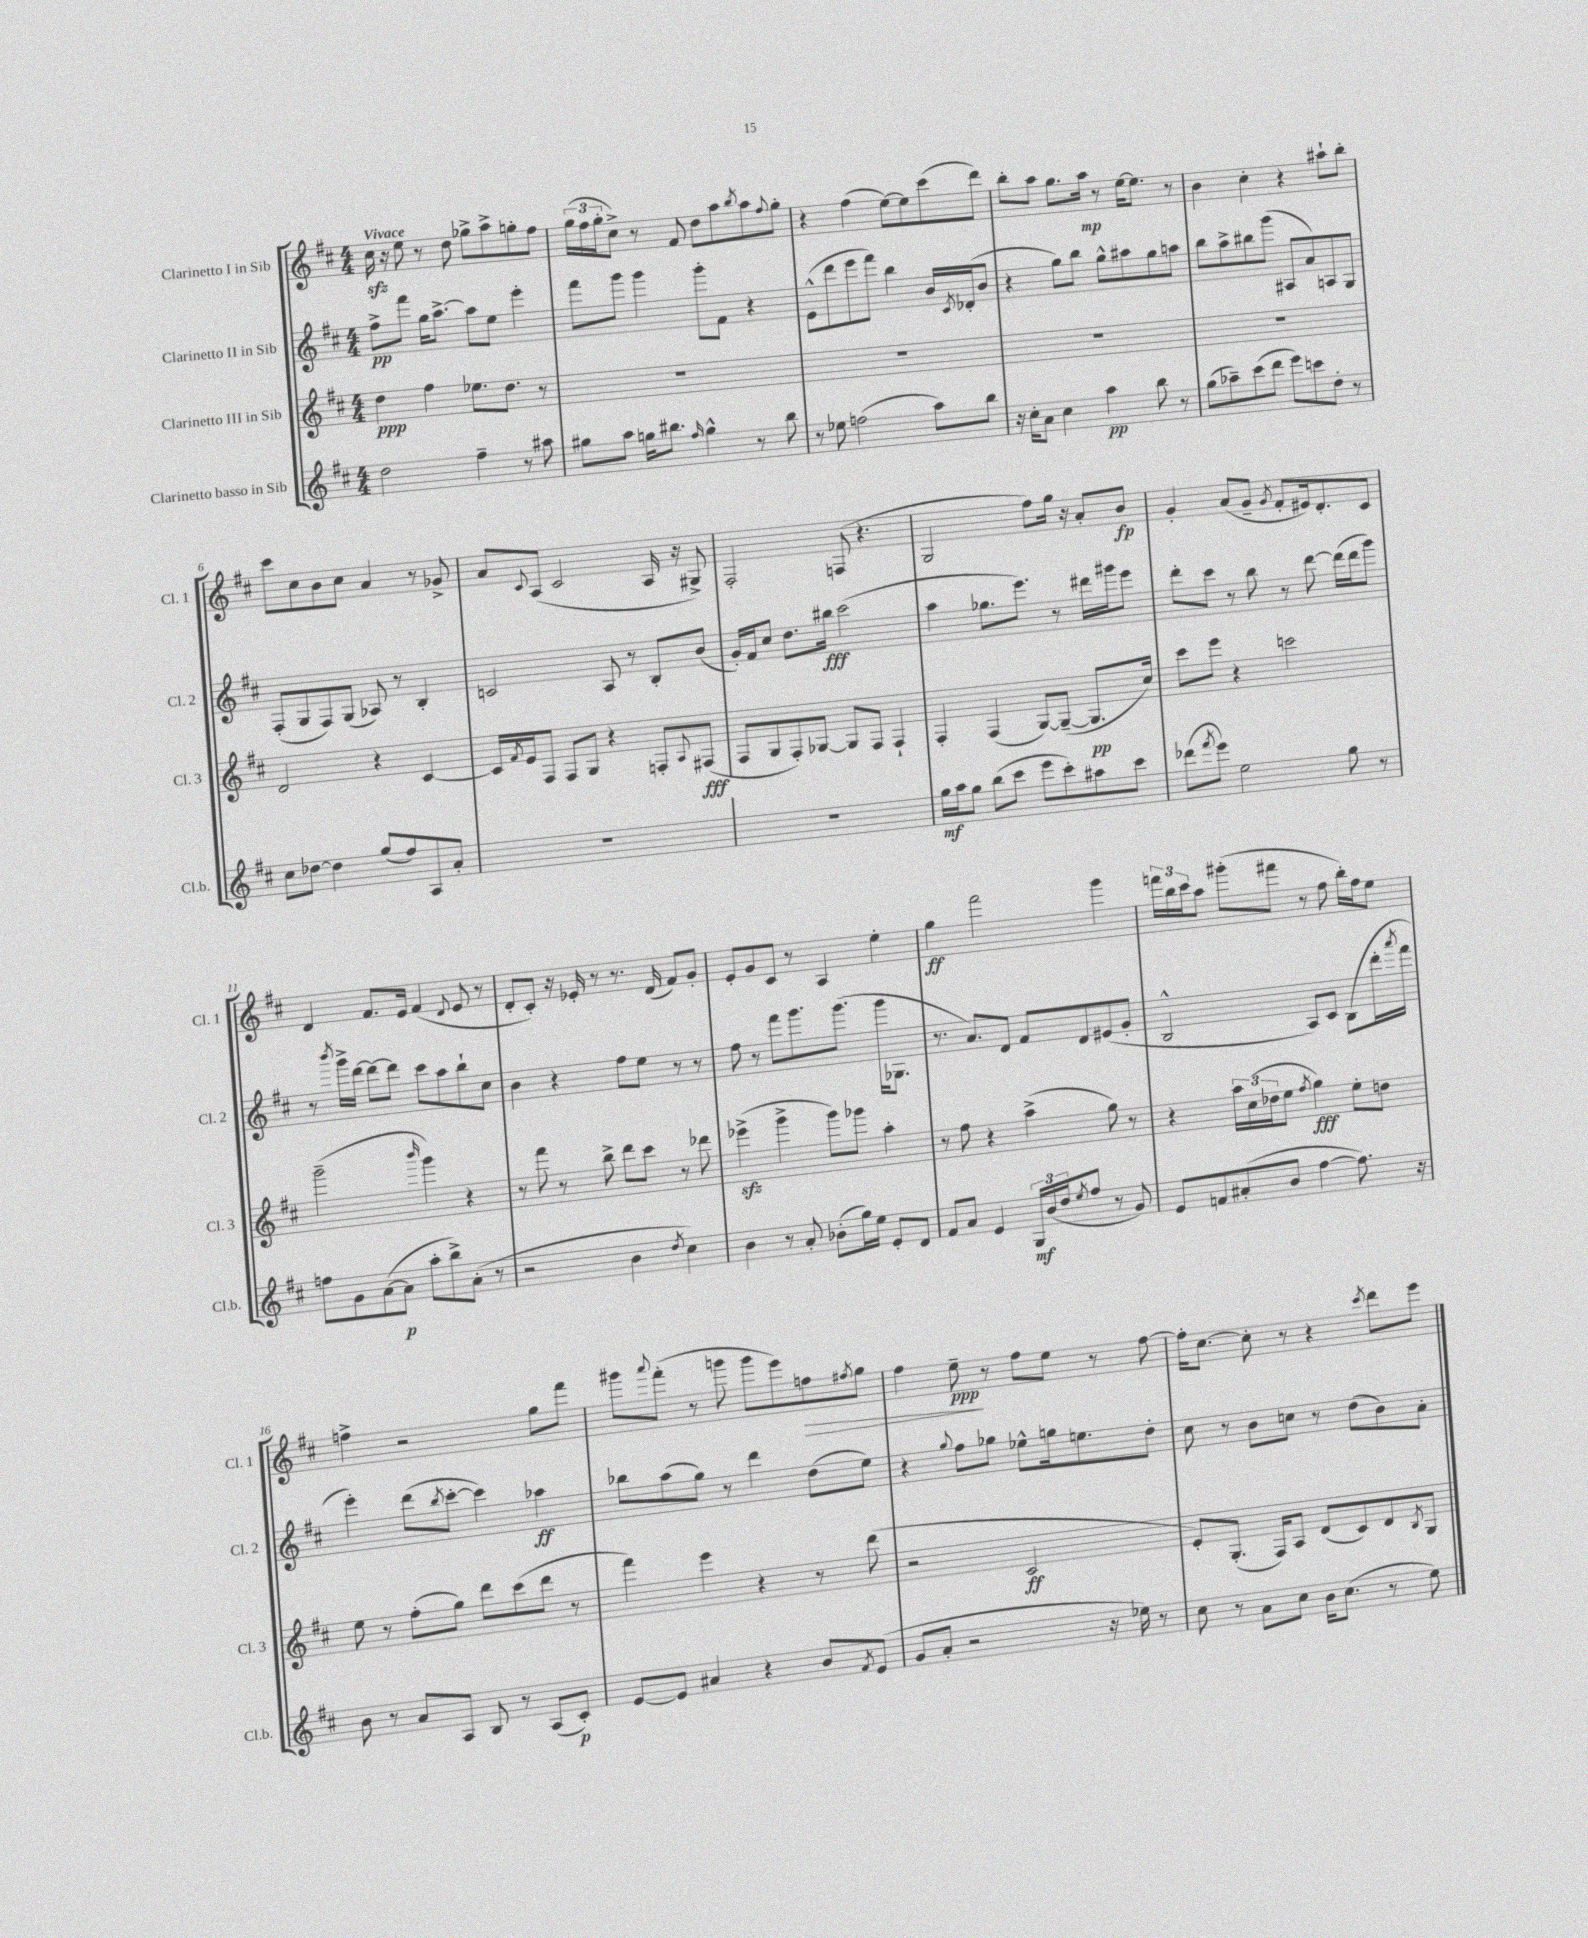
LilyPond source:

<<
\new StaffGroup <<
\new Staff = "s0" \with { instrumentName = "Clarinetto I in Sib" shortInstrumentName = "Cl. 1" } {
    \clef treble \key d \major \numericTimeSignature \time 4/4 \tempo "Vivace"
    cis''16\sfz r16 e''8 r8 d''8 ges''8-> a''8-> g''8-. fis''8 |
    \tuplet 3/2 { g''16( fis''16 g''16-. } cis''8->) r8 fis'8 d''8 a''8 \acciaccatura { b''8 } a''8 \appoggiatura { fis''8 } g''8-. |
    r4 fis''4( e''8~) e''8 cis'''8( d'''8) |
    b''8-. a''8 g''8. a''16\mp r8 e''16~ e''8. r8 |
    b'4 cis''4-. r4 ais''8-! b''8-. |
    cis'''8 cis''8 b'8 cis''8 a'4 r8 ges'8-> |
    a'8 \appoggiatura { cis'8 } a8( cis'2 a16 r16 gis8->) |
    fis2-. f8( r4. |
    g2 fis''8) g''16 r16 a'8-. b'8\fp |
    g'4-. a'8( g'8-- \acciaccatura { g'8 } fis'8-. eis'16) d'8.-. cis'8 |
    d'4 fis'8. e'16 fis'4( \appoggiatura { d'8 } e'8 r8 |
    d'8-. cis'8-.) r16 ees'16-. r8 r8. d'16( fis'8) g'8-. |
    e'8-. g'8 cis'8 r8 a4 e''4-. |
    g''4\ff fis'''2 g'''4 |
    \tuplet 3/2 { f'''16 b''16 cis'''16 } a''8 gis'''8-.( fis'''8 r8 fis''8 b''16-.) fis''16 e''8 |
    f''4-> r2 g''8 fis'''8 |
    gis'''8 \appoggiatura { a'''8 } fis'''8-.( r8 g'''8 g'''8 e'''8) f''8\> \acciaccatura { fis''8 } g''8 |
    fis''4 e''8--\ppp\! r8 fis''8 e''8 r8 fis''8~ |
    fis''16-. cis''8.~ cis''8-. r8 r4 \acciaccatura { cis'''8 } d'''8 e'''8 \bar "|." |
}
\new Staff = "s1" \with { instrumentName = "Clarinetto II in Sib" shortInstrumentName = "Cl. 2" } {
    \clef treble \key d \major \numericTimeSignature \time 4/4
    fis''8->\pp fis'''8 g''16 a''8.~-> a''8 e''8 e'''4-. |
    fis'''8 g'''8 g'''4 g'''8-. fis'8 r4 |
    e'8-^( d'''8 e'''8 fis'''8) b''4 b'16 \acciaccatura { cis'8 } des'16-.( b'8 |
    r4 g''8) b''8 g''8-^ ais''8 g''8 a''8 |
    b''8 a''8-> bis''8 g'''8( ais8 a'8) a8 g8 |
    fis8-.( g8 fis8) g8( aes8) r8 b4-. |
    c'2 a8 r8 b8-. b'8( |
    g'16-.) fis'16 cis''8 d''8. bis''16\fff cis'''2( |
    a''4 ges''8. e'''8.) r8 dis'''16 gis'''16 e'''8 |
    d'''8-. cis'''8 r8 b''8 r8 d'''8~ d'''16( d'''16 g'''8) |
    r8 \acciaccatura { b'''8 } g'''16-> d'''16~ d'''8~ d'''8 cis'''8 a''8 b''8-! cis''8 |
    b'4 r4 fis''8 e''8 r8 r8 |
    fis''8 r8 fis'''8 g'''8. g'''8.( g'''16 ges8. |
    r8. a'8.) d'8 fis'8 d'8 eis'8( g'8-. |
    b2-^ a8) cis'8 b8( d'''16-. \acciaccatura { a'''8 } fis'''16 |
    e'''4-.) d'''8( \acciaccatura { b''8 } cis'''8~-. cis'''4) aes''4\ff |
    bes''8 a''8( g''8) r8 d'''4 d''8( e''8) |
    r4 \appoggiatura { g''8 } fis''8 ges''8 ees''8-^ g''16 e''8. d''8-. |
    cis''8 r8 b'8 c''8 r8 d''8( b'8) a'8-. \bar "|." |
}
\new Staff = "s2" \with { instrumentName = "Clarinetto III in Sib" shortInstrumentName = "Cl. 3" } {
    \clef treble \key d \major \numericTimeSignature \time 4/4
    d''4\ppp fis''4 ees''8. d''8. r8 |
    R1 |
    R1 |
    R1 |
    R1 |
    d'2 r4 cis'4~ |
    cis'16 \acciaccatura { fis'8 } e'16 fis8 fis8 g8 r4 f8-. \appoggiatura { a8 } fis8\fff( |
    fis8 g8 fis8-.) ges8~ ges8 fis8 fis4-! |
    fis4-. fis4( g8~) g8~--( g8.\pp cis''16) |
    cis'''8 e'''8 r4 c'''2 |
    g'''2--( \grace { b'''16 } g'''4) r4 |
    r8 fis'''8 r8 b''8-> d'''8 cis'''8 r8 des'''8 |
    ees'''4->\sfz( g'''4-> g'''8) ges'''8 a''4-. |
    r8 fis''8 r4 a''4->( g''8) r8 |
    r4 \tuplet 3/2 { a''16 cis''16( des''16 } e''8 \acciaccatura { fis''8 } g''4\fff) e''8-. d''8 |
    e''8 r8 fis''8-.( g''8) d'''8 cis'''8( d'''8 r8 |
    fis'''4) e'''4 r4 r8 d'''8( |
    r2 cis'2\ff |
    e'8-.) g8.-.( fis16) a8 d'8( cis'8) d'8 \acciaccatura { b8 } g8 \bar "|." |
}
\new Staff = "s3" \with { instrumentName = "Clarinetto basso in Sib" shortInstrumentName = "Cl.b." } {
    \clef treble \key d \major \numericTimeSignature \time 4/4
    d''2 fis''4-- r8 ais''8 |
    gis''8 a''8 g''16 bis''8. \grace { fis''16 } g''4-^ r8 bis''8 |
    r8 ees''8 f''2( a''8) b''8 |
    r16 cis''16-. a'8 cis''4 a''4\pp b''8 r8 |
    g''8( aes''8--) cis'''8( d'''8 e'''8) c'''8 d''8-. r8 |
    cis''8 des''8~ des''4 g''8( fis''8) a8 a'8-. |
    R1 |
    R1 |
    g''16\mf a''16 g''8 b''8( cis'''8 e'''8 cis'''8-.) ais''8 cis'''8 |
    des'''8( \acciaccatura { fis'''8 } e'''8) e''2 g''8 r8 |
    f''8 g'8 a'8~( a'8\p a''8-. b''8->) a'8-.( r8 |
    r2 b'4 \acciaccatura { d''8 } cis''4) |
    b'4 r8 a'8-. bes'8-.( g''16) e''16 e'8-. d'8 |
    fis'8 a'8 e'4 \tuplet 3/2 { g16\mf b'16( d''16 } \acciaccatura { e''8 } fis''8 r8 g'8) |
    e'8 f'8 ais'8-.( b'8 fis''4~ fis''8.) r16 |
    b'8 r8 a'8 a8 b8 r8 a8( cis'8-.\p) |
    e'8~ e'8 ais'4 r4 b'8 \acciaccatura { fis'8 } e'8( |
    g'8 a'8-. r2 r16 ees''16) r8 |
    cis''8 r8 a'8 cis''8 b'16 cis''8.( r8 e''8) \bar "|." |
}
>>
>>
